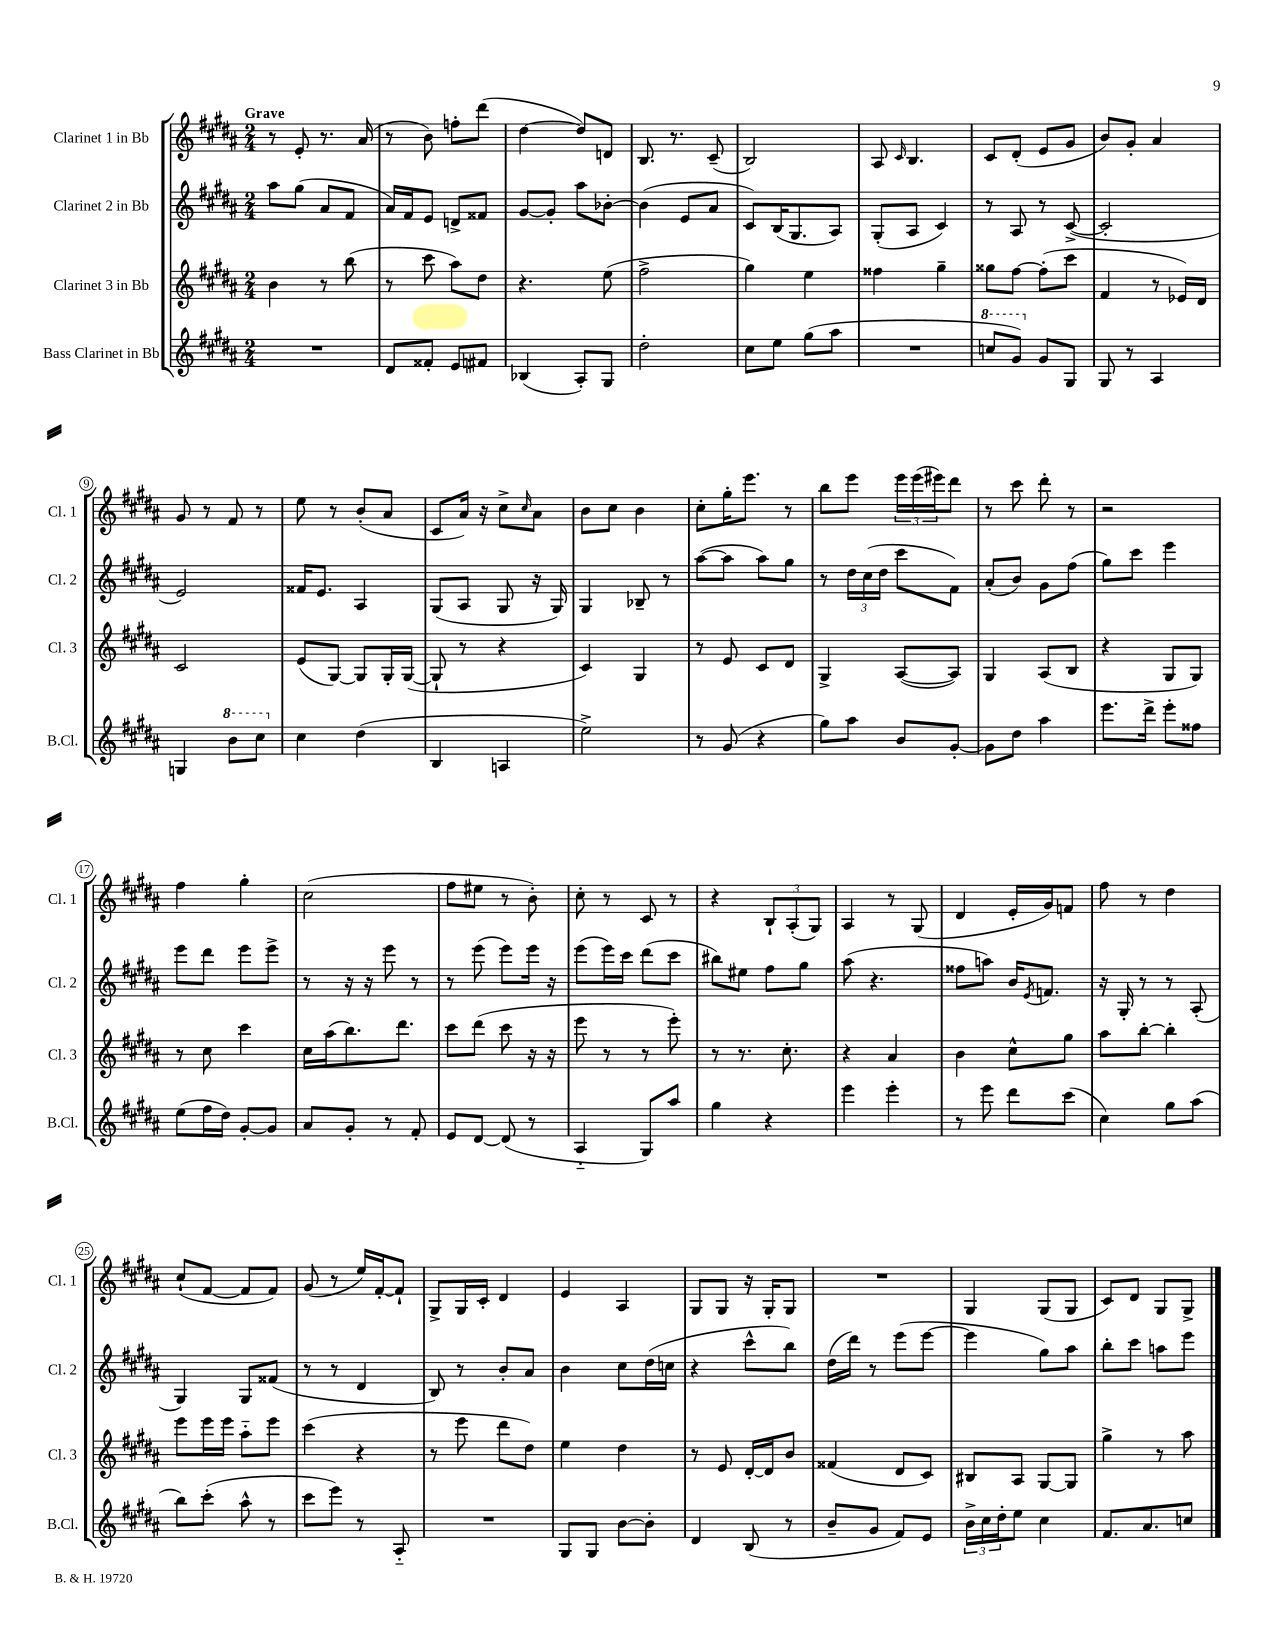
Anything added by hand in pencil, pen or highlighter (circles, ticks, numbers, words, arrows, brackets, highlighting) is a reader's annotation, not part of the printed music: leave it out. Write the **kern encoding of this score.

**kern	**kern	**kern	**kern
*staff4	*staff3	*staff2	*staff1
*clefG2	*clefG2	*clefG2	*clefG2
*k[f#c#g#d#a#]	*k[f#c#g#d#a#]	*k[f#c#g#d#a#]	*k[f#c#g#d#a#]
*M2/4	*M2/4	*M2/4	*M2/4
2r	4b	8aa#	8r
.	.	(8gg#	8e'
.	8r	8a#	8.r
.	(8bb	8f#	.
.	.	.	(16a#
=	=	=	=
8d#	8r	16a#)	8r
.	.	16f#	.
8f##'	8ccc#	8e	8b)
8e	8aa#)	8d^	8ff'
8f#	8dd#	8f##	(8ddd#
=	=	=	=
(4B-	4.r	[8g#	[4dd#
.	.	8g#']	.
8A#')	.	8aa#	8dd#])
8G#	(8ee	[8b-'	8d
=	=	=	=
2dd#'	2ff#^	(4b-]	8.B
.	.	.	8.r
.	.	8e	.
.	.	8a#	(8c#~
=	=	=	=
8cc#	4gg#)	8c#)	2B)
8ee	.	(16B	.
.	.	8.G#	.
(8gg#	4ee	.	.
8aa#	.	8A#)	.
=	=	=	=
2r	4ff##	(8G#'	8A#
.	.	.	16qqc#
.	.	8A#	4.B
.	4gg#~	4c#)	.
=	=	=	=
8ccc	8gg##	8r	8c#
8gg#)	[8ff#	8A#	(8d#'
8g#	(8ff#']	8r	8e
8G#	8ccc#	([8c#^	8g#
=	=	=	=
8G#	4f#	2c#']	8b)
8r	.	.	8g#'
4A#	8r	.	4a#
.	16e-)	.	.
.	16d#	.	.
=	=	=	=
4G	2c#	2e)	8g#
.	.	.	8r
8bb	.	.	8f#
8ccc#	.	.	8r
=	=	=	=
4cc#	(8e	16f##	8ee
.	.	8.e	.
.	[8G#)	.	8r
(4dd#	8G#]	4A#	(8b'
.	16G#'	.	8a#
.	([16G#	.	.
=	=	=	=
4B	8G#`]	(8G#	8c#
.	8r	8A#	16a#)
.	.	.	16r
4A	4r	8G#	8cc#^
.	.	.	16qqcc#
.	.	16r	8a#
.	.	16G#)	.
=	=	=	=
2ee^)	4c#)	4G#	8b
.	.	.	8cc#
.	4G#	8B-~	4b
.	.	8r	.
=	=	=	=
8r	8r	([8aa#	8cc#'
(8g#	8e	8aa#]	16gg#'
.	.	.	8.eee
4r	8c#	8aa#)	.
.	8d#	8gg#	8r
=	=	=	=
8gg#)	4G#^	8r	8bb
8aa#	.	24dd#	8eee
.	.	(24cc#	.
.	.	24dd#	.
8b	([8A#	8ccc#	24eee
.	.	.	(24eee
.	.	.	24eee#)
[8g#'	8A#])	8f#)	8ddd#
=	=	=	=
8g#]	4G#	(8a#'	8r
8dd#	.	8b)	8ccc#
4aa#	(8A#	8g#	8ddd#'
.	8B	(8ff#	8r
=	=	=	=
8.eee	4r	8gg#)	2r
.	.	8ccc#	.
16ddd#^	.	.	.
8eee'	8G#	4eee	.
8ff##	8G#)	.	.
=	=	=	=
(8ee	8r	8eee	4ff#
16ff#	8cc#	8ddd#	.
16dd#)	.	.	.
[8g#'	4ccc#	8eee	4gg#'
8g#]	.	8eee^	.
=	=	=	=
8a#	16cc#	8r	(2cc#
.	(16aa#	.	.
8g#'	8.bb)	16r	.
.	.	16r	.
8r	.	8eee	.
.	8.ddd#	.	.
8f#'	.	8r	.
=	=	=	=
8e	8ccc#	8r	8ff#
[8d#	(8ddd#	(8eee	8ee#
(8d#]	8ccc#	8eee)	8r
8r	16r	16eee	8b')
.	16r	16r	.
=	=	=	=
4A#'~	8eee	(8eee	8cc#'
.	8r	16eee)	8r
.	.	16ccc#	.
8G#)	8r	(8ddd#	8c#
8aa#	8eee')	8ccc#	8r
=	=	=	=
4gg#	8r	8bb#)	4r
.	8.r	8ee#	.
4r	.	8ff#	12B`
.	8.cc#'	.	.
.	.	.	(12A#'
.	.	8gg#	.
.	.	.	12G#)
=	=	=	=
4eee	4r	(8aa#	4A#
.	.	4.r	.
4eee'	4a#	.	8r
.	.	.	(8G#
=	=	=	=
8r	4b	8ff##	4d#
8eee	.	8aa)	.
8ddd#	8cc#^^	16b	16e'
.	.	8qe	.
.	.	8.f	16g#)
(8ccc#	8gg#	.	8f
=	=	=	=
4cc#)	8aa#	16r	8ff#
.	.	16G#'	.
.	[8bb'	8r	8r
8gg#	4bb']	8r	4dd#
(8aa#	.	(8A#'	.
=	=	=	=
8bb)	8eee	4G#)	(8cc#`
(8ccc#'	16eee	.	[8f#
.	16eee	.	.
8aa#^^	8aa#'~	8G#	8f#]
8r	8eee	(8f##	8f#)
=	=	=	=
8ccc#	(4ccc#	8r	(8g#
8eee)	.	8r	8r
8r	4r	4d#	16ee)
.	.	.	[16f#'
8A#'~	.	.	8f#`]
=	=	=	=
2r	8r	8B)	8G#^
.	8eee	8r	16G#
.	.	.	16c#'
.	8ddd#	8b'	4d#
.	8dd#)	8a#	.
=	=	=	=
8G#	4ee	4b	4e
8G#	.	.	.
[8b	4dd#	8cc#	4A#
8b']	.	(16dd#	.
.	.	16cc	.
=	=	=	=
4d#	8r	4r	8G#
.	8e	.	8G#
(8B	[16d#'	8ccc#^^	16r
.	16d#]	.	16G#'
8r	8b	8bb)	8G#
=	=	=	=
8b~	(4f##	(16dd#	2r
.	.	16ddd#)	.
8g#	.	8r	.
8f#)	8d#	(8eee	.
8e	8c#)	[8eee	.
=	=	=	=
24b^	8B#	4eee]	4G#
24cc#	.	.	.
24dd#'	.	.	.
8ee	8A#	.	.
4cc#	[8G#	8gg#)	(8G#
.	8G#]	8aa#	8G#
=	=	=	=
8.f#	4gg#^	8bb'	8c#)
.	.	8ccc#	8d#
8.a#	.	.	.
.	8r	8aa	8G#
8cc	8aa#	8eee	8G#^
==	==	==	==
*-	*-	*-	*-
